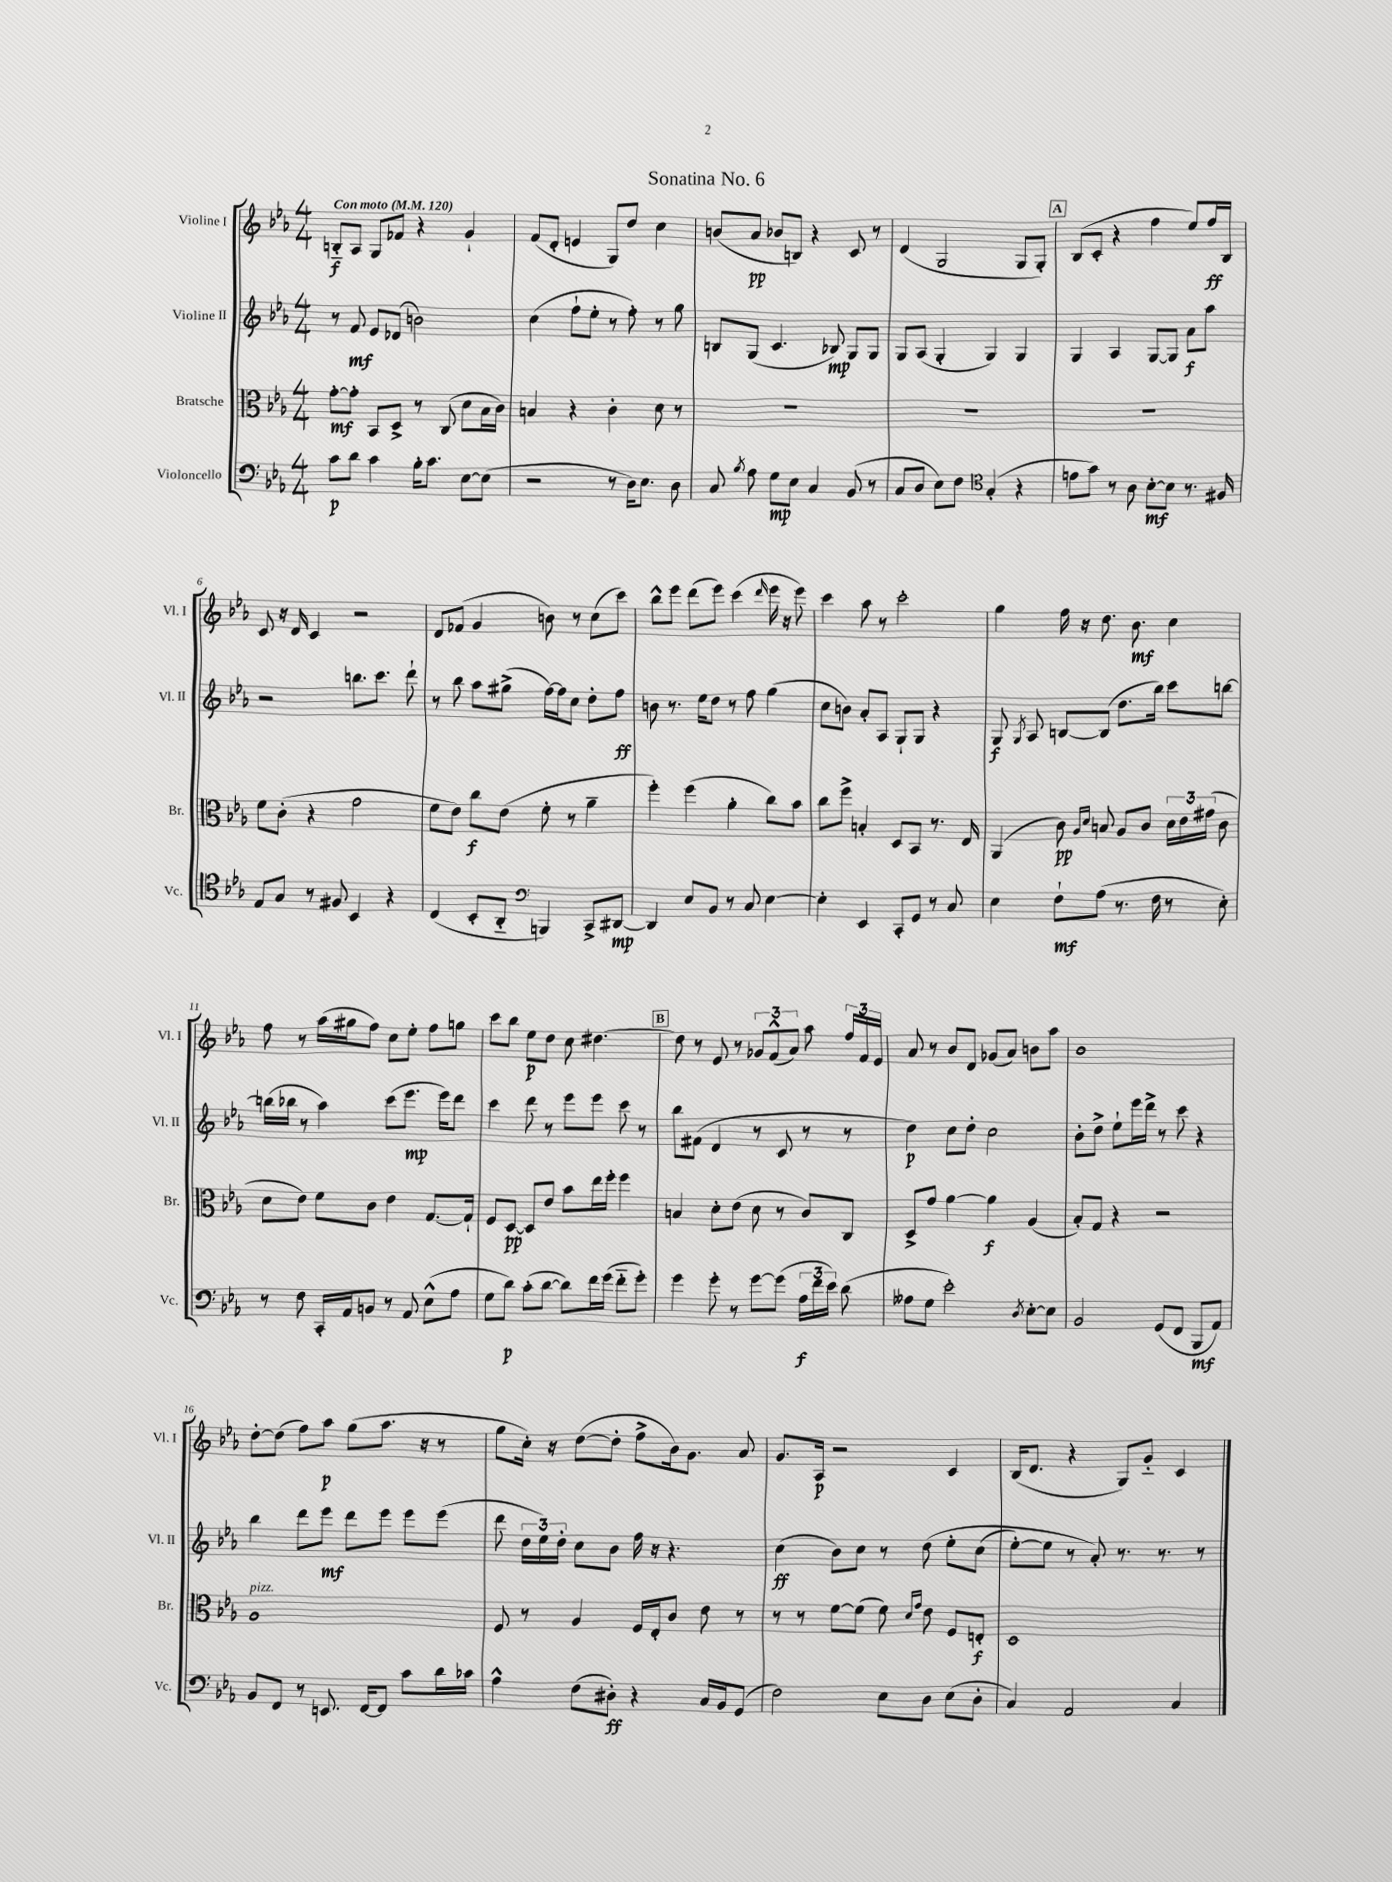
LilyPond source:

\header { title = "Sonatina No. 6" }
<<
\new StaffGroup <<
\new Staff = "s0" \with { instrumentName = "Violine I" shortInstrumentName = "Vl. I" } {
    \clef treble \key ees \major \numericTimeSignature \time 4/4 \tempo "Con moto" 4 = 120
    \autoBeamOff b8[-_\f aes8] g8[ fes'8] r4 g'4-! |
    f'8[( d'8]-. e'4 g8[) d''8] c''4 |
    b'8[( aes'8]\pp bes'8[ b8]) r4 c'8 r8 |
    d'4( g2 g8[ g8]-.) |
    \mark \markup { \box "A" } bes8[( c'8]-. r4 f''4 ees''8[) f''16\ff bes16] |
    c'8 r16 d'16 c'4 r2 |
    d'8[ fes'8]( g'4 b'8) r8 c''8[( c'''8]) |
    bes''8[-^ ees'''8] d'''8[( ees'''8]) c'''4( \grace { d'''16 } ees'''16 r16 ees'''8) |
    c'''4 aes''8 r8 c'''2-. |
    g''4 f''16 r16 d''8. bes'8.\mf c''4 |
    f''8 r8 aes''16[( gis''16 f''8]) c''8[ ees''8]-. f''8[ g''8] |
    c'''8[ bes''8] ees''8[\p d''8] c''8 dis''4.~ |
    \mark \markup { \box "B" } dis''8 r8 ees'8 r8 \tuplet 3/2 { ges'8[ f'8-^( aes'8]) } aes''8 \tuplet 3/2 { f''16[ f'16 ees'16] } |
    aes'8 r8 bes'8[ d'8] ges'8[( aes'8]) b'8[ aes''8] |
    bes'1 |
    d''8[~-. d''8]( f''8[) aes''8]\p g''8[( aes''8.] r16 r8 |
    g''8[ c''16]-.) r16 d''8[~( d''8]-. f''8[-> bes'16) g'8.] aes'8 |
    g'8.[ aes16]\p r2 c'4 |
    bes16[( d'8.] r4 g8[) g'8]-_ c'4 \bar "|." |
}
\new Staff = "s1" \with { instrumentName = "Violine II" shortInstrumentName = "Vl. II" } {
    \clef treble \key ees \major \numericTimeSignature \time 4/4
    \autoBeamOff r8 f'8\mf ees'8[ des'8]( b'2) |
    c''4( f''8[-! ees''8]-. r8 f''8-.) r8 g''8 |
    b8[ g8]( c'4. bes8\mp) g8[ g8] |
    g8[ aes8]( g4-. g4) g4 |
    \mark \markup { \box "A" } g4 aes4 g8[~ g8] aes'8[\f aes''8] |
    r2 b''8.[ c'''8.] d'''8-! |
    r8 bes''8 aes''8[ gis''8]->( f''16[~) f''16 c''8] d''8[-. f''8]\ff |
    b'8 r8. ees''16[ d''8] r8 f''8 g''4( |
    c''8[ b'8]) aes'8[-. aes8] g8[-! g8] r4 |
    g8\f \acciaccatura { g8 } aes8 b8[~ b8]( d''8.[ bes''16]) c'''8[ b''8]~ |
    b''16[( bes''16] r8 aes''4) c'''8[( ees'''8.]\mp ees'''16[) d'''8] |
    c'''4 d'''8 r8 ees'''8[ ees'''8] c'''8 r8 |
    \mark \markup { \box "B" } bes''8[ fis'8]( d'4 r8 c'8 r8 r8 |
    d''4\p) c''8[ d''8]-. c''2 |
    bes'8[-. d''8]-> ees''8[-! ees'''16 d'''16]-> r8 c'''8 r4 |
    bes''4 d'''8[ ees'''8]\mf d'''8[ ees'''8] ees'''8[ ees'''8]( |
    d'''8 \tuplet 3/2 { d''16[ ees''16) d''16]-. } c''8[ bes'8] f''16 r16 r4. |
    c''4\ff( bes'8[) c''8] r8 d''8\( ees''8[-. c''8]( |
    ees''8[~-.) ees''8] r8 aes'8-.\) r8. r8. r8 \bar "|." |
}
\new Staff = "s2" \with { instrumentName = "Bratsche" shortInstrumentName = "Br." } {
    \clef alto \key ees \major \numericTimeSignature \time 4/4
    \autoBeamOff g'8[~-.\mf g'8]-. bes,8[ d8]-> r8 c8( d'8[ bes16 c'16]) |
    b4 r4 c'4-. d'8 r8 |
    R1 |
    R1 |
    \mark \markup { \box "A" } R1 |
    f'8[ c'8]-.( r4 g'2 |
    f'8[ ees'8]) c''8[\f ees'8]( f'8-. r8 aes'4-- |
    f''4-.) f''4( aes'4-. c''8[) bes'8] |
    c''8[ f''8]-> b4-. d8[ bes,8] r8. ees16 |
    aes,4( c'8\pp) \grace { aes16[ d'16] } b8 aes8[ c'8] \tuplet 3/2 { d'16[ ees'16 gis'16]( } c'8 |
    d'8[ ees'8]) f'8[ c'8] ees'4 g8.[~ g16]-! |
    f8[ d8]~\pp d8[ ees'8] bes'8[ ees''16 f''16]-. f''4 |
    \mark \markup { \box "B" } b4 d'8[-. ees'8]( d'8 r8 c'8[) c8] |
    d8[-> g'8] aes'4~ aes'4\f aes4( |
    bes8[-.) g8] r4 r2 |
    aes1^\markup { \italic "pizz." } |
    f8 r8 aes4 f16[ ees16-. c'8] ees'8 r8 |
    r8 r8 f'8[~ f'8]( f'8) \grace { d'16[ g'16] } ees'8 f8[ e8]-.\f |
    d1 \bar "|." |
}
\new Staff = "s3" \with { instrumentName = "Violoncello" shortInstrumentName = "Vc." } {
    \clef bass \key ees \major \numericTimeSignature \time 4/4
    \autoBeamOff c'8[\p d'8] c'4 bes16[-. c'8.] ees8[~ ees8]( |
    r2 r8 d16[) ees8.] d8 |
    c8 \acciaccatura { bes8 } aes8 g8[\mp ees8] c4 bes,8( r8 |
    c8[ d8] ees8[) f8] \clef tenor g4-.( r4 |
    \mark \markup { \box "A" } e'8[ g'8]) r8 aes8 bes8[~-.\mf bes8] r8. fis16 |
    ees8[ g8] r8 fis8 bes,4 r4 |
    c4( bes,8[-. aes,8]-_ \clef bass b,,4) c,8[-> dis,8]~\mp |
    dis,4 ees8[ bes,8] r8 c8 ees4~ |
    ees4-. ees,4 c,8[-. g,8] r8 c8 |
    ees4 f8[-!\mf aes8]( r8. f16 r8 ees8-.) |
    r8 f8 c,16[-. aes,16 b,8] r8 aes,8 ees8[-^( aes8] |
    g8[ d'8]\p) c'8[-.( d'8]~ d'8[) f'16 g'16]( f'8[-_ g'8]-.) |
    \mark \markup { \box "B" } g'4 g'8-. r8 g'8[~ g'8]( \tuplet 3/2 { aes16[\f f'16 ees'16]) } d'8( |
    aeses8[ g8] ees'2-.) \acciaccatura { d8 } ees8[~-. ees8] |
    bes,2 g,8[( f,8] bes,,8[\mf aes,8]) |
    bes,8[ f,8] r8 e,8. f,16[~ f,8] c'8[ d'16 ces'16] |
    aes4-^ f8[( dis8]-.\ff) r4 c16[ bes,16 g,8]( |
    f2) ees8[ d8] ees8[( d8]-. |
    c4) aes,2 c4 \bar "|." |
}
>>
>>
